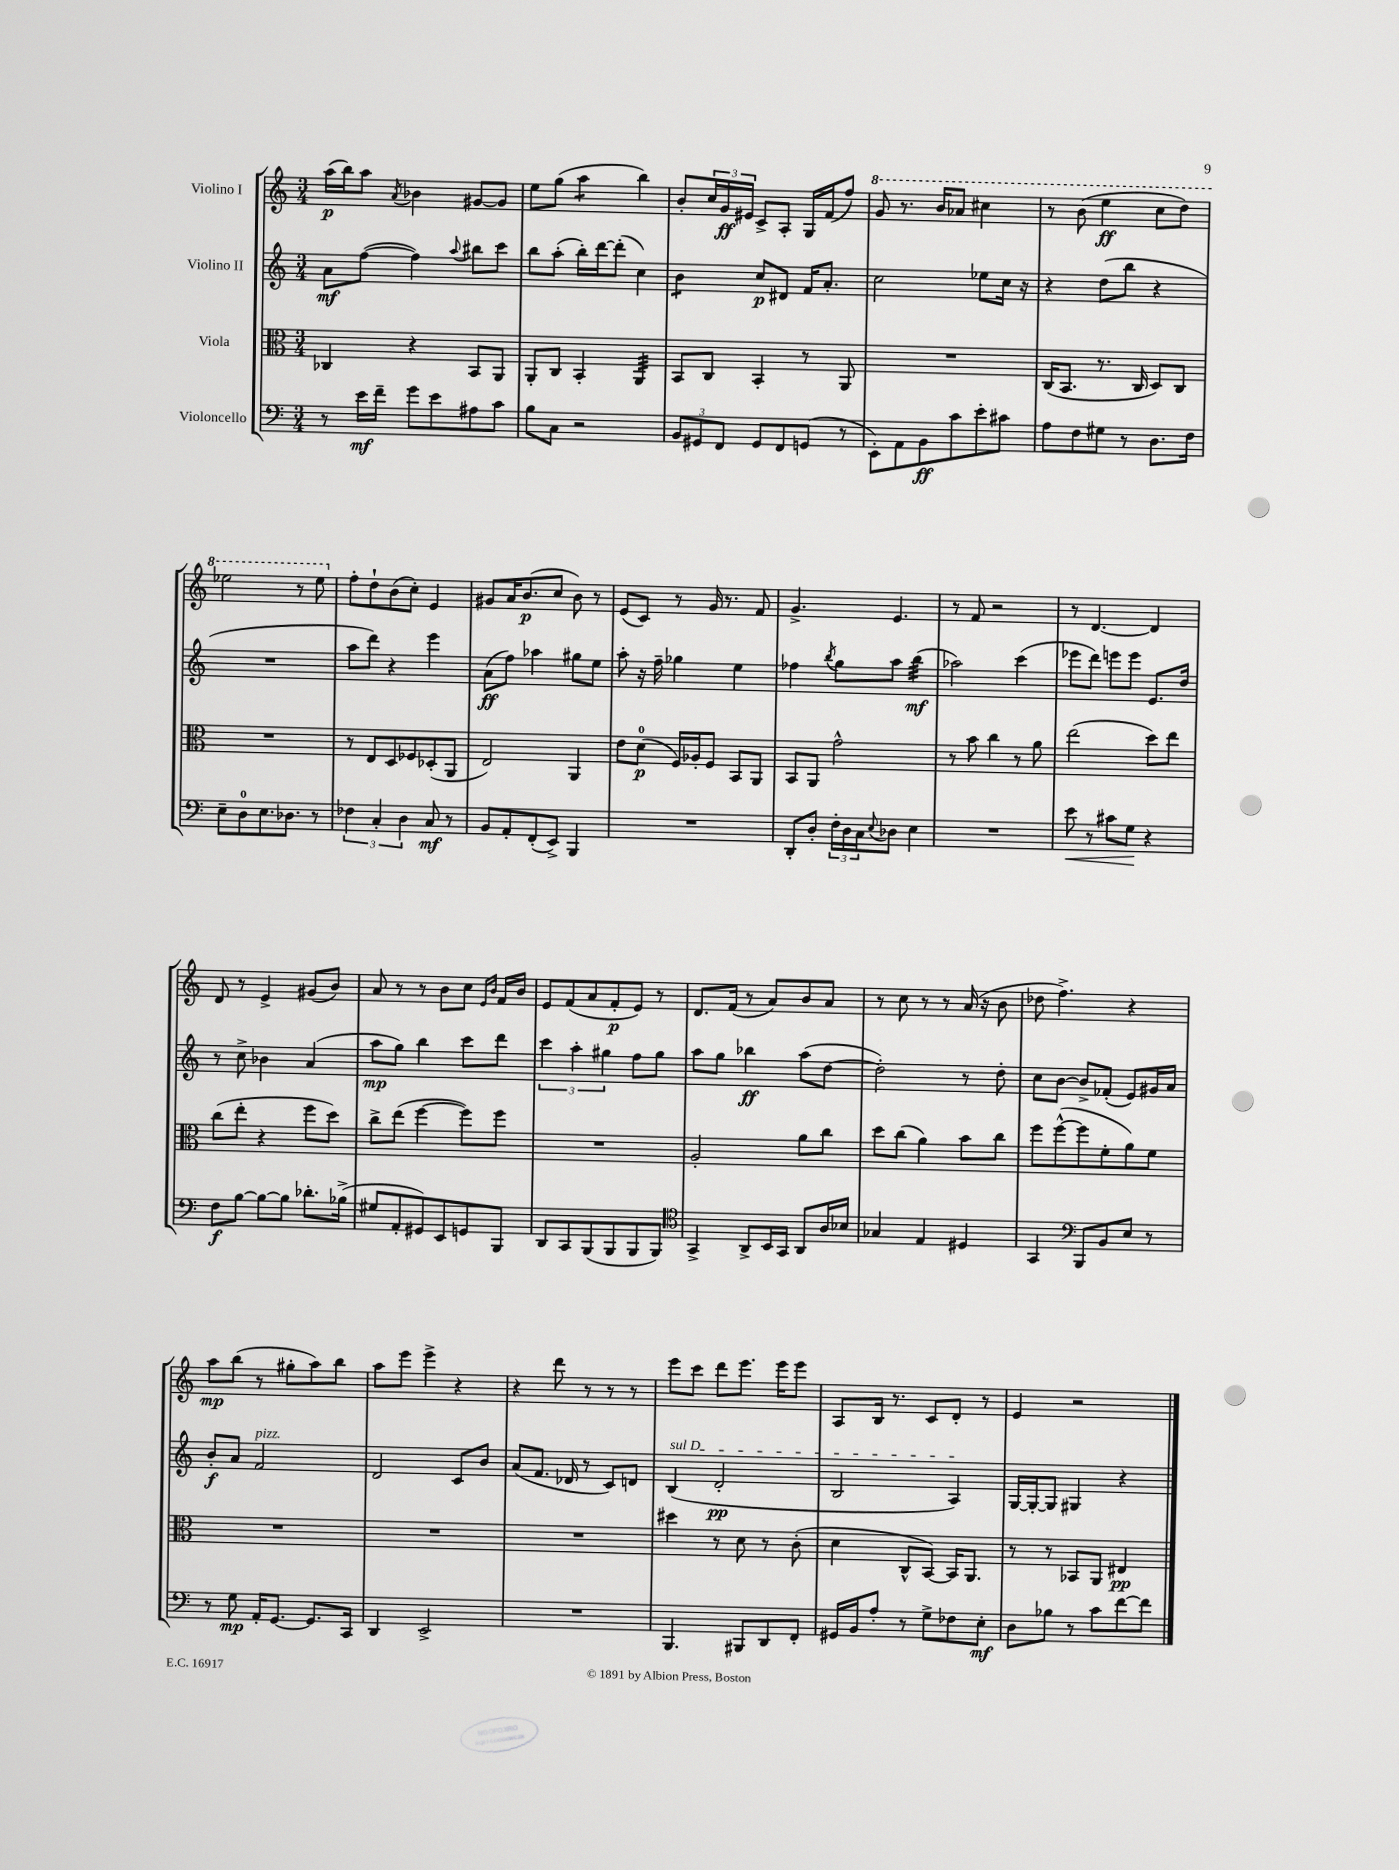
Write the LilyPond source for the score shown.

<<
\new StaffGroup <<
\new Staff = "s0" \with { instrumentName = "Violino I" } {
    \clef treble \key c \major \numericTimeSignature \time 3/4
    a''16\p( b''16) a''8 \acciaccatura { a'8 } bes'4 gis'8~ gis'8 |
    e''8 g''8( a''4:8 b''4) |
    b'8-. \tuplet 3/2 { c''16 g'16\ff eis'16 } c'8-> a8-. g16 f'16( f''8) |
    \ottava #1 g''8 r8. b''16 aes''8 cis'''4 |
    r8 b''8( e'''4\ff c'''8 d'''8) |
    ees'''2 r8 ees'''8 \ottava #0 |
    f''8-. d''8-! b'8( c''8-.) e'4 |
    gis'8 a'16 b'8.\p( c''8 b'8) r8 |
    e'8( c'8) r8 g'16 r8. f'8 |
    g'4.-> e'4. |
    r8 f'8 r2 |
    r8 d'4.~ d'4 |
    d'8 r8 e'4-> gis'8( b'8) |
    a'8 r8 r8 b'8 c''8 \grace { e'16 b'16 } f'16 b'16 |
    e'8 f'8( a'8 f'8-.\p e'8) r8 |
    d'8. f'16( r8 a'8) b'8 a'8 |
    r8 c''8 r8 r8 a'16( r16 b'8 |
    des''8 f''4.->) r4 |
    a''8\mp b''8( r8 gis''8-. a''8) b''8 |
    a''8 e'''8 e'''4-> r4 |
    r4 d'''8 r8 r8 r8 |
    e'''8 c'''8 d'''8 e'''8. e'''16 e'''8 |
    a8 b16 r8. c'8 d'8-. r8 |
    e'4 r2 \bar "|." |
}
\new Staff = "s1" \with { instrumentName = "Violino II" } {
    \clef treble \key c \major \numericTimeSignature \time 3/4
    a'8\mf f''8~( f''4) \appoggiatura { a''8 } bis''8 c'''8 |
    b''8 a''8-.( b''16-.) d'''16~ d'''8-.( c''4) |
    b'4:8 c''8\p dis'8 f'16 a'8.-. |
    c''2 ees''8 c''16 r16 |
    r4 d''8( b''8 r4 |
    R2. |
    a''8 d'''8) r4 e'''4 |
    a'8\ff( f''8) aes''4 gis''8 e''8 |
    a''8-. r16 f''16-- ges''4 e''4 |
    fes''4 \acciaccatura { b''8 } g''8 a''8 b''4:32\mf( |
    aes''2) c'''4( |
    ees'''8 d'''8) e'''8 e'''8 e'8. d''16 |
    r8 c''8-> bes'4 a'4( |
    a''8\mp g''8) b''4 c'''8 d'''8 |
    \tuplet 3/2 { c'''4 a''4-. gis''4 } f''8 gis''8 |
    a''8 g''8 bes''4\ff a''8( d''8~ |
    d''2-.) r8 d''8-. |
    c''8 b'8~ b'8-> fes'8-.( e'8) gis'16 a'16 |
    b'8-.\f a'8 f'2^\markup { \italic "pizz." } |
    d'2 c'8 b'8 |
    a'8( f'8. des'16 r8 c'8) d'8 |
    \once \override TextSpanner.bound-details.left.text = \markup { \italic "sul D" } b4\startTextSpan( d'2-.\pp |
    b2 a4\stopTextSpan) |
    g16~ g16~-. g8 gis4 r4 \bar "|." |
}
\new Staff = "s2" \with { instrumentName = "Viola" } {
    \clef alto \key c \major \numericTimeSignature \time 3/4
    ces4 r4 b,8 a,8 |
    a,8-. c8 b,4-. a,4:32 |
    b,8 c8 b,4-. r8 a,8 |
    R2. |
    c16( b,8. r8. c16 d8) c8 |
    R2. |
    r8 e8 d8 fes8 des8-.( a,8 |
    e2) a,4 |
    e'8 d'8-0\p( f16) aes16-. f8 b,8 a,8 |
    b,8 a,8 g'2-^ |
    r8 b'8 c''4 r8 a'8 |
    e''2( d''8) e''8 |
    c''8( e''8-. r4 f''8 d''8) |
    c''8-> e''8( f''4~ f''8) f''8 |
    R2. |
    a2-. a'8 c''8 |
    d''8 c''8( a'4) b'8 c''8 |
    f''8 f''8~-^( f''8 f'8-. a'8) f'8 |
    R2. |
    R2. |
    R2. |
    dis''4 r8 d'8 r8 c'8-.( |
    d'4 c8-^ b,8~) b,16 a,8. |
    r8 r8 bes,8 a,8 eis4\pp \bar "|." |
}
\new Staff = "s3" \with { instrumentName = "Violoncello" } {
    \clef bass \key c \major \numericTimeSignature \time 3/4
    r8 e'16\mf f'16-- g'8 e'8 ais8 c'8 |
    b8 c8 r2 |
    \tuplet 3/2 { b,8 gis,8 f,8 } gis,8 f,8 g,8( r8 |
    e,8-.) a,8 b,8\ff c'8 e'8-. cis'8 |
    a8 f8 gis8 r8 d8. f16 |
    e8-- d8-0 e8. des8. r8 |
    \tuplet 3/2 { fes4 c4-. d4 } c8\mf r8 |
    b,8 a,8-. f,8-.( e,8->) b,,4 |
    R2. |
    d,8-. d8-. \tuplet 3/2 { f16-. d16 c16 } \appoggiatura { e8 } des8 e4 |
    R2. |
    e'8\< r8 cis'8 g8\! r4 |
    f8\f b8~ b8~ b8 des'8.-. bes16->( |
    gis8 a,8-. gis,8) e,8 g,8 b,,8 |
    d,8 c,8 b,,8( b,,8 b,,8 b,,8) |
    \clef tenor g,4-> a,8-> b,16 g,16 a,8 a16 bes16 |
    ges4 e4 dis4 |
    g,4 \clef bass b,,8 b,8 e8 r8 |
    r8 g8\mp a,16-. g,8.~ g,8. c,16 |
    d,4 e,2-> |
    R2. |
    b,,4. bis,,8 d,8 f,8-. |
    gis,16 b,16 a8-. r8 g8-> fes8 e8-.\mf |
    d8 bes8 r8 c'8 f'8~ f'8 \bar "|." |
}
>>
>>
\layout { \context { \Score \remove "Bar_number_engraver" } }
